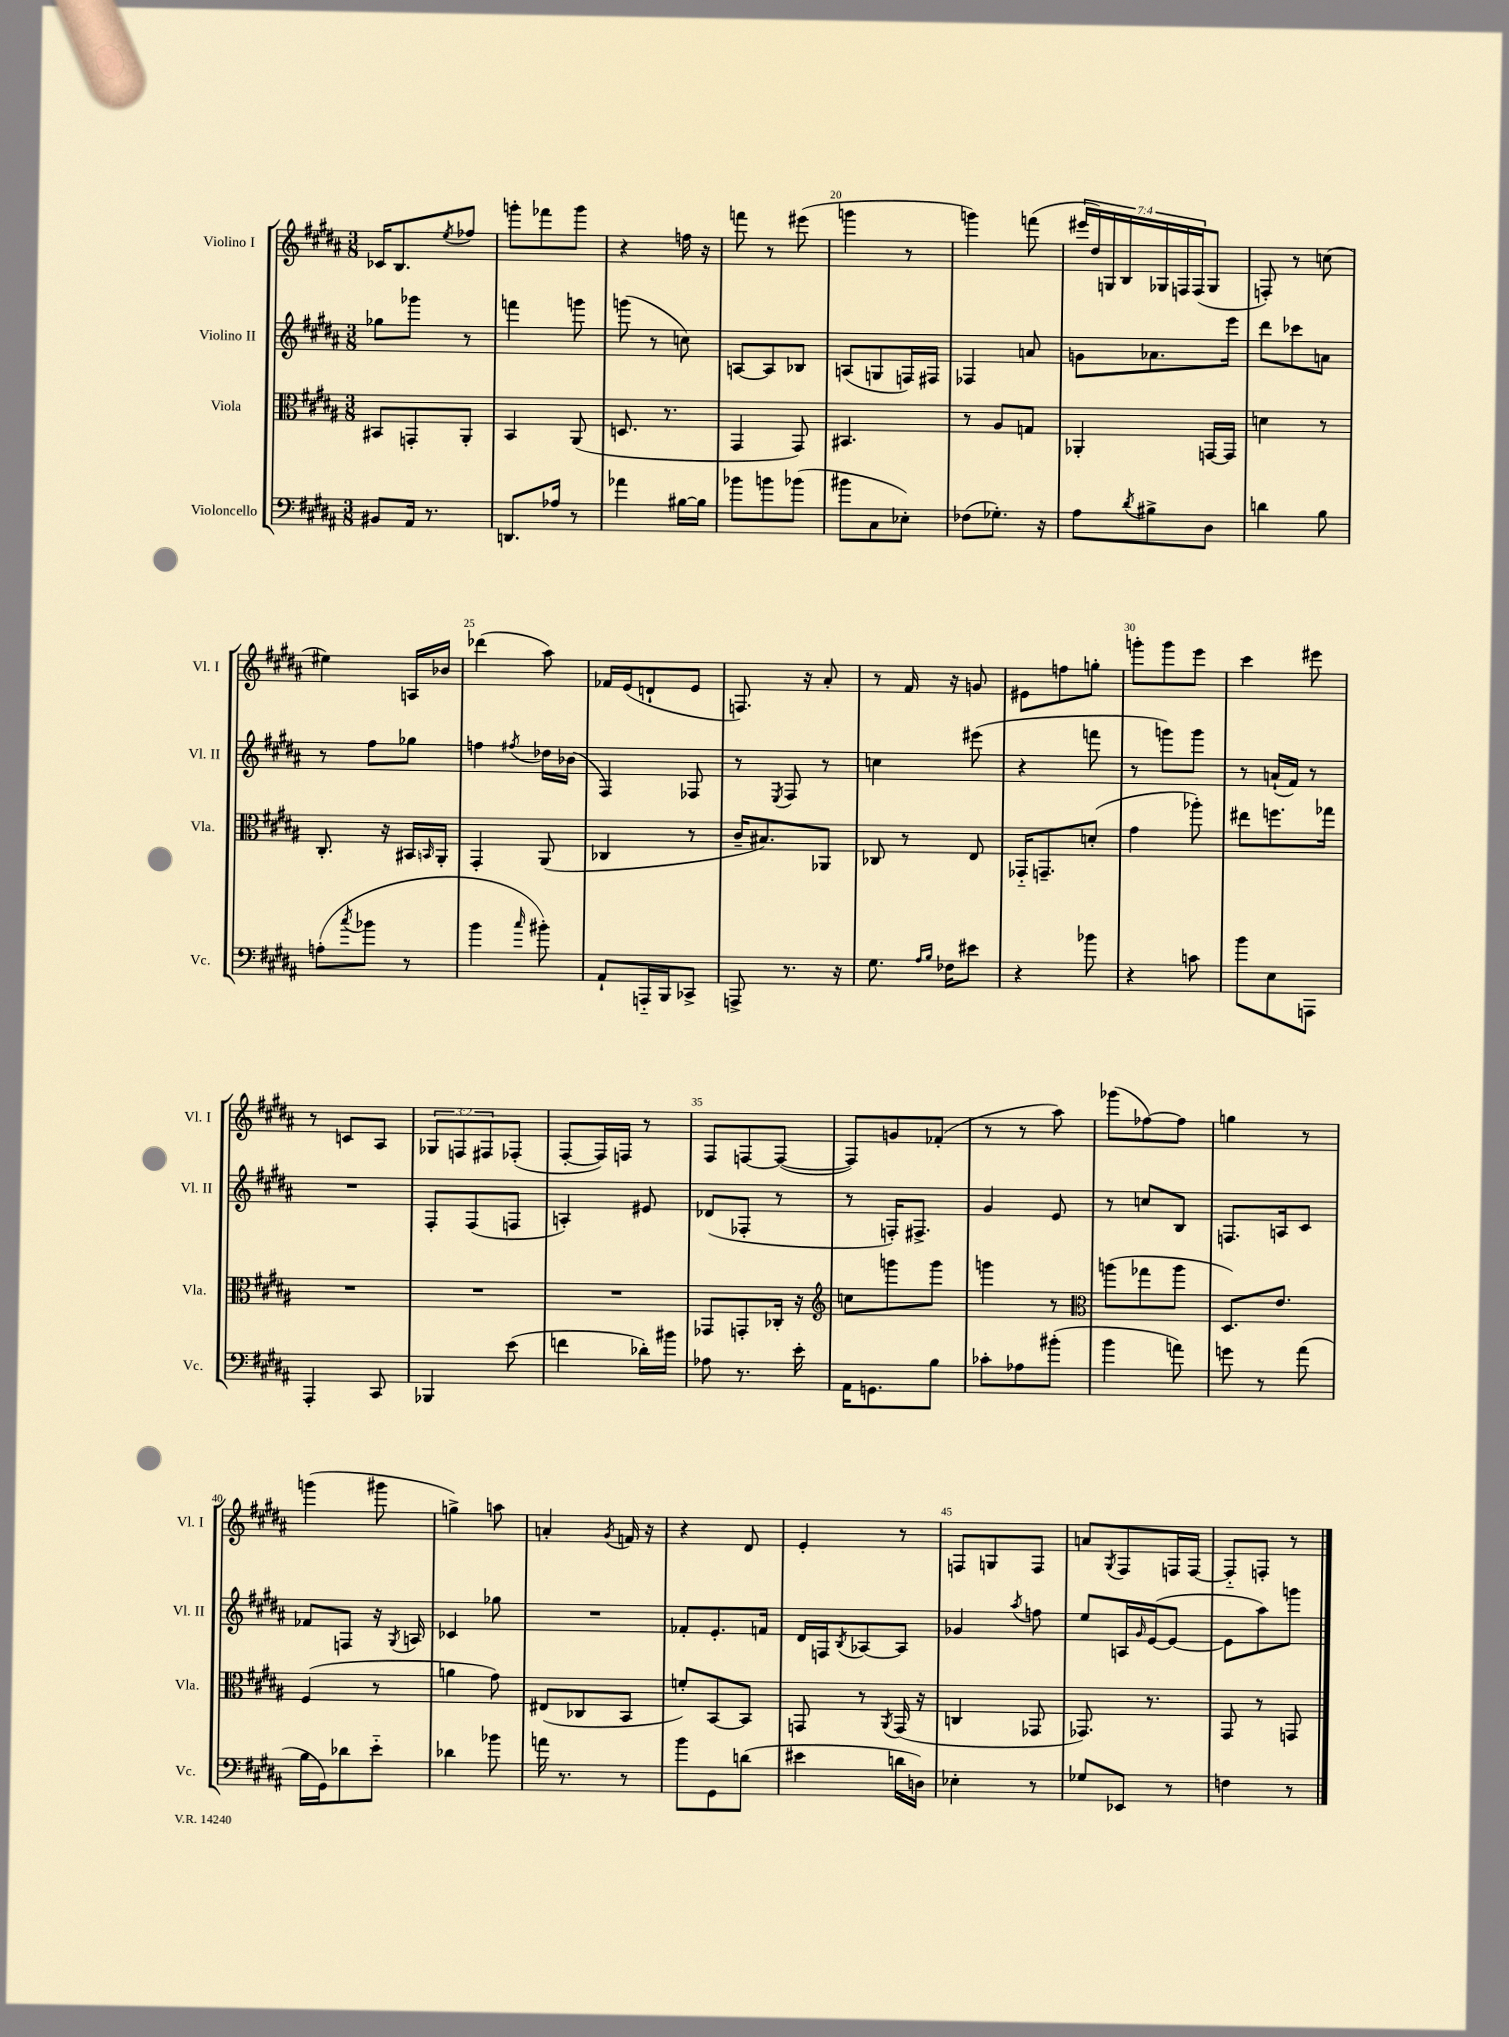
<<
\new StaffGroup <<
\new Staff = "s0" \with { instrumentName = "Violino I" shortInstrumentName = "Vl. I" } {
    \clef treble \key b \major \numericTimeSignature \time 3/8 \override Staff.TupletNumber.text = #tuplet-number::calc-fraction-text
    ces'16 b8. \acciaccatura { e''8 } fes''8 |
    g'''8-. fes'''8 g'''8 |
    r4 f''16 r16 |
    f'''8 r8 eis'''8( |
    g'''4 r8 |
    g'''4) f'''8( |
    \tuplet 7/4 { eis'''16 dis''16) g16 b16 ges16 f16 f16( } ges8 |
    f8-.) r8 c''8( |
    eis''4) a16 bes'16 |
    des'''4( ais''8) |
    fes'16 e'16( d'8-! e'8 |
    f8.) r16 ais'8-. |
    r8 fis'16 r16 g'8 |
    eis'8 f''8 g''8-. |
    g'''8-. g'''8 e'''8 |
    cis'''4 eis'''8 |
    r8 c'8 ais8 |
    \tuplet 3/2 { ges8 f8 fis8 } fes8-.( |
    fis8~-. fis16) f16 r8 |
    fis8 f8~ f8~( |
    f8) g'8 fes'8-.( |
    r8 r8 ais''8) |
    ges'''8( fes''8~) fes''8 |
    g''4 r8 |
    g'''4( gis'''8 |
    g''4->) a''8 |
    a'4-. \acciaccatura { gis'8 } f'16 r16 |
    r4 dis'8 |
    e'4-. r8 |
    f8 g8 f8 |
    a'8 \acciaccatura { gis8 } fis8 f16 f16~ |
    f8-_ f8-. r8 \bar "|." |
}
\new Staff = "s1" \with { instrumentName = "Violino II" shortInstrumentName = "Vl. II" } {
    \clef treble \key b \major \numericTimeSignature \time 3/8
    ges''8 ges'''8 r8 |
    f'''4 g'''8 |
    g'''8( r8 c''8) |
    a8~ a8 bes8 |
    a8( g8 f16) fis16 |
    fes4 a'8 |
    g'8 aes'8. e'''16 |
    dis'''8 ces'''8 a'8 |
    r8 fis''8 ges''8 |
    f''4 \acciaccatura { fis''8 } des''16 bes'16( |
    fis4) fes8 |
    r8 \acciaccatura { e8 } fis8 r8 |
    c''4 eis'''8( |
    r4 f'''8 |
    r8 g'''8) g'''8 |
    r8 a'16-!( fis'16) r8 |
    R4. |
    fis8-. fis8( f8 |
    a4-.) eis'8 |
    des'8( fes8-. r8 |
    r8 f16-.) fis8.-> |
    gis'4 e'8 |
    r8 c''8 b8 |
    f8. a16 cis'8 |
    fes'8 f8 r16 \acciaccatura { gis8 } a16 |
    ces'4 ges''8 |
    R4. |
    fes'8-. e'8.-. f'16 |
    dis'16 f16 \acciaccatura { b8 } aes8~ aes8 |
    ges'4 \acciaccatura { ais''8 } f''8 |
    e''8 a16 \grace { gis'16 } e'16~( e'8~ |
    e'8 ais''8) g'''8 \bar "|." |
}
\new Staff = "s2" \with { instrumentName = "Viola" shortInstrumentName = "Vla." } {
    \clef alto \key b \major \numericTimeSignature \time 3/8
    bis,8 g,8-. ais,8-. |
    b,4 ais,8( |
    d8. r8. |
    gis,4 gis,8) |
    bis,4. |
    r8 ais8 g8 |
    aes,4-. g,16~ g,16 |
    d'4 r8 |
    cis8.-. r16 bis,16 \grace { b,16 } ais,16-. |
    gis,4-. ais,8( |
    ces4 r8 |
    cis'16-- bis8.) aes,8 |
    ces8 r8 e8 |
    ges,16-_ g,8.-- d'8-.( |
    gis'4 aes''8-.) |
    eis''8 f''8. ges''16 |
    R4. |
    R4. |
    R4. |
    ges,8 g,8-. ces16-. r16 |
    \clef treble c''8 g'''8 g'''8 |
    g'''4 r8 |
    \clef alto a''8( ges''8 a''8 |
    dis8.) e'8. |
    fis4( r8 |
    a'4 gis'8) |
    eis8( ces8 b,8 |
    f'8-.) b,8~ b,8 |
    g,8 r8 \acciaccatura { ais,8 } g,16( r16 |
    c4 ges,8 |
    ges,8.) r8. |
    gis,8 r8 g,8 \bar "|." |
}
\new Staff = "s3" \with { instrumentName = "Violoncello" shortInstrumentName = "Vc." } {
    \clef bass \key b \major \numericTimeSignature \time 3/8
    bis,8 ais,16 r8. |
    d,8. aes16 r8 |
    aes'4 bis16~ bis16 |
    bes'8 b'8 bes'8( |
    bis'8 cis8 ees8-.) |
    fes8( ges8.-.) r16 |
    ais8 \acciaccatura { dis'8 } bis8-> dis8 |
    d'4 b8 |
    a8-.( \acciaccatura { cis''8 } bes'8 r8 |
    b'4 \grace { cis''16 } bis'8-.) |
    ais,8-! a,,16-_ b,,16 ces,8-> |
    a,,8-> r8. r16 |
    gis8. \grace { ais16 b16 } fes16 eis'8 |
    r4 bes'8 |
    r4 c'8 |
    b'8 e8 a,,8 |
    ais,,4-. cis,8 |
    bes,,4 e'8( |
    f'4 des'16-.) bis'16 |
    aes8 r8. e'16-. |
    ais,16 g,8. b8 |
    ces'8-. aes8 bis'8-.( |
    b'4 a'8) |
    g'8 r8 ais'8( |
    b16 gis,16) des'8 e'8-_ |
    des'4 bes'8 |
    a'16 r8. r8 |
    b'8 gis,8 d'8( |
    eis'4 d'16 d16) |
    ees4-. r8 |
    ges8 ees,8 r8 |
    f4 r8 \bar "|." |
}
>>
>>
\layout { \context { \Score currentBarNumber = #16 \override BarNumber.break-visibility = ##(#f #t #t) barNumberVisibility = #(every-nth-bar-number-visible 5) } }
